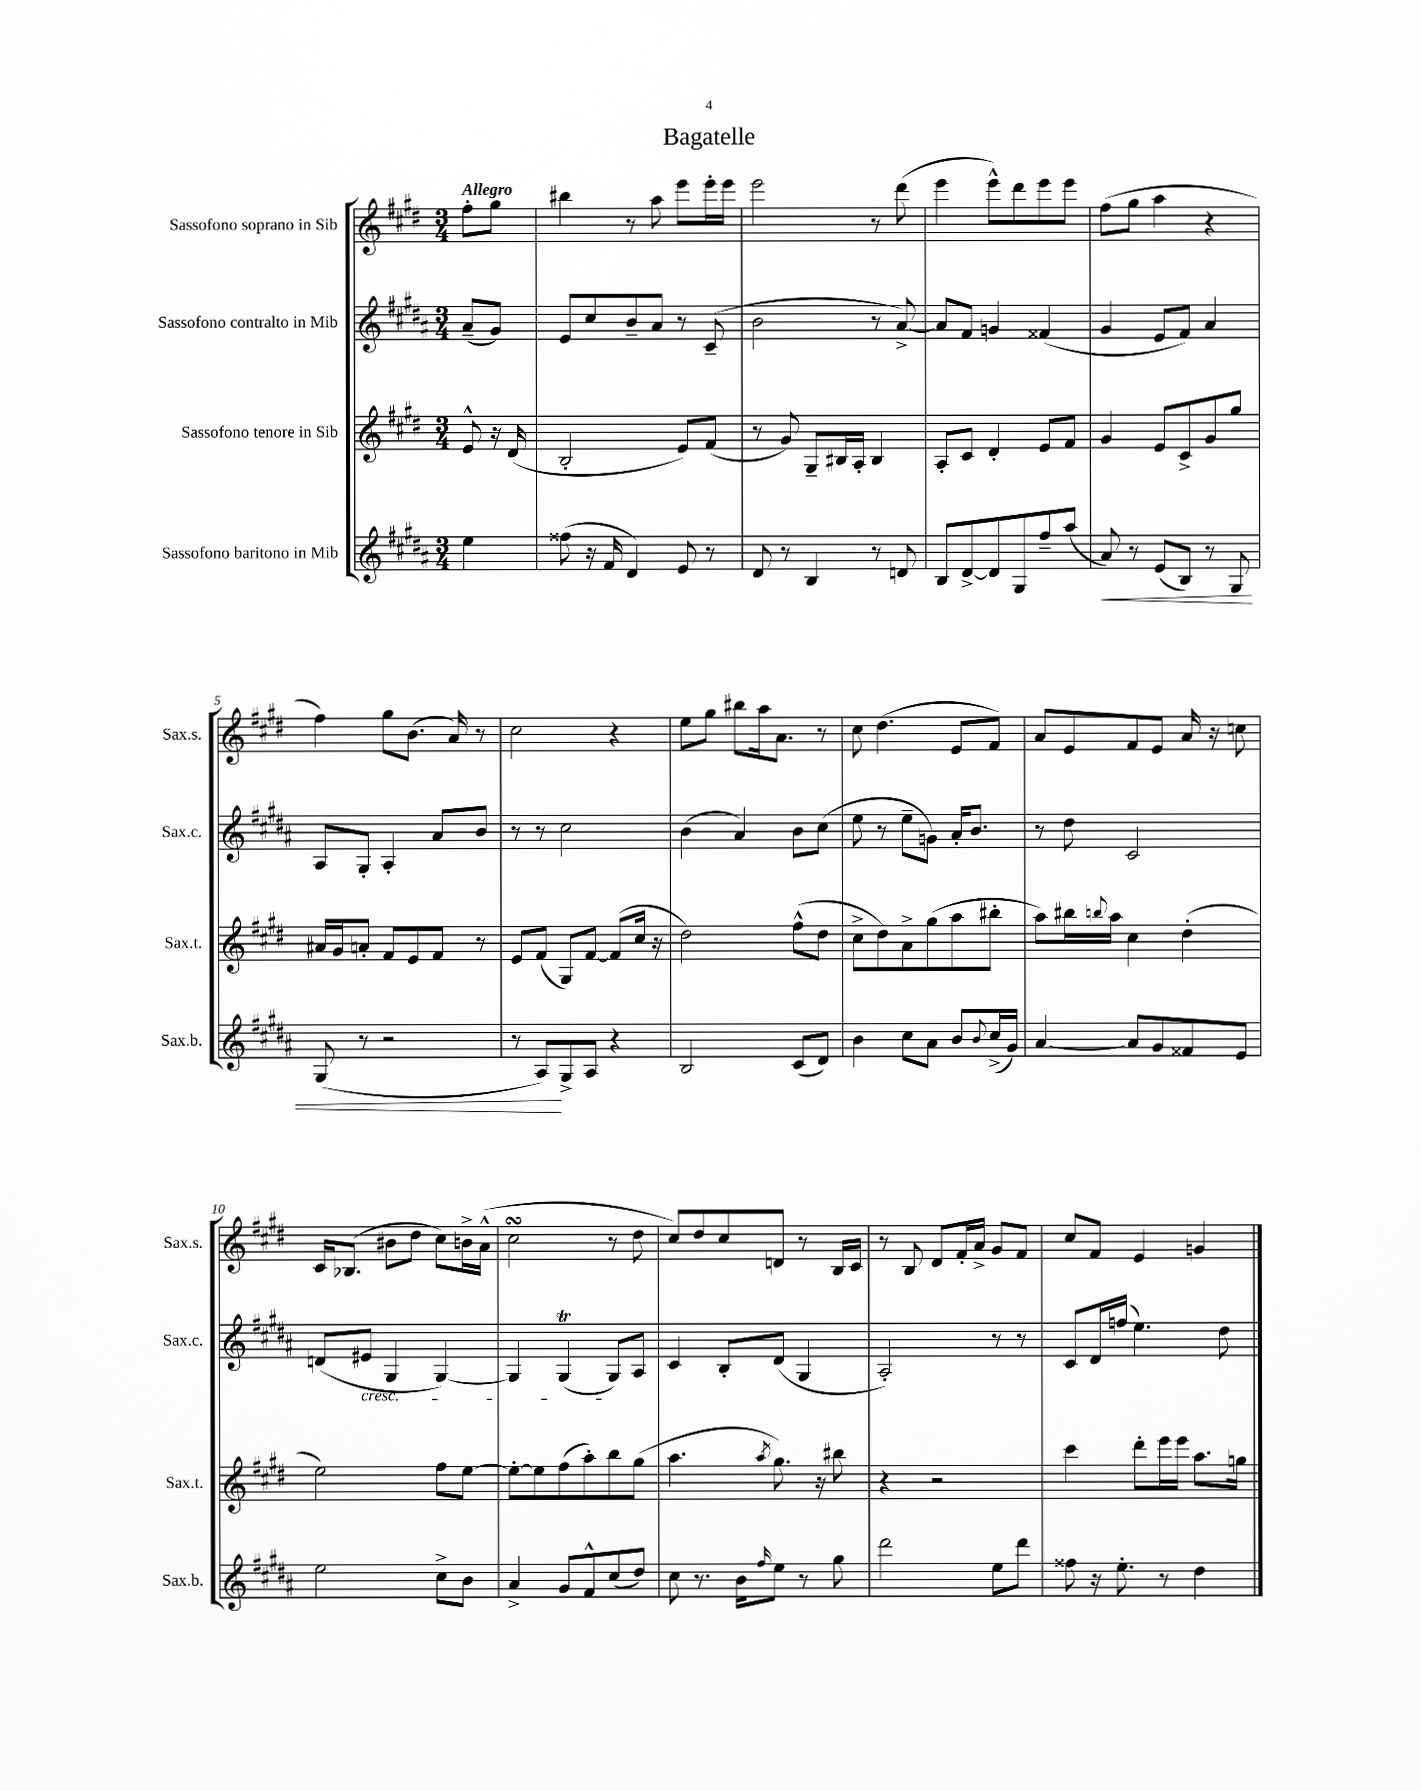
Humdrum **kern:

**kern	**kern	**kern	**kern
*staff4	*staff3	*staff2	*staff1
*clefG2	*clefG2	*clefG2	*clefG2
*k[f#c#g#d#a#]	*k[f#c#g#d#]	*k[f#c#g#d#a#]	*k[f#c#g#d#]
*M3/4	*M3/4	*M3/4	*M3/4
4ee	8e^^	(8a#~	8ff#'
.	16r	8g#)	8gg#
.	(16d#	.	.
=	=	=	=
(8ff##	2B'	8e	4bb#
16r	.	8cc#	.
16f#	.	.	.
4d#)	.	8b~	8r
.	.	8a#	8aa
8e	8e)	8r	8eee
8r	(8f#	(8c#~	16eee'
.	.	.	16eee
=	=	=	=
8d#	8r	2b	2eee
8r	8g#)	.	.
4B	8G#~	.	.
.	16B#	.	.
.	16A'	.	.
8r	4B#	8r	8r
8d	.	[8a#^)	(8ddd#
=	=	=	=
8B	8A'	8a#]	4eee
[8d#^	8c#	8f#	.
8d#]	4d#'	4g	8eee^^)
8G#	.	.	8ddd#
8ff#~	8e	(4f##	8eee
(8aa#	8f#	.	8eee
=	=	=	=
8a#)	4g#	4g#	(8ff#
8r	.	.	8gg#
(8e	8e	8e	4aa
8B)	8c#^	8f#)	.
8r	8g#	4a#	4r
8G#	8gg#	.	.
=	=	=	=
(8G#	16a#	8A#	4ff#)
.	16g#	.	.
8r	8a'	8G#'	.
2r	8f#	4A#'	8gg#
.	8e	.	(8.b
.	8f#	8a#	.
.	.	.	16a)
.	8r	8b	8r
=	=	=	=
8r	8e	8r	2cc#
8A#)	(8f#	8r	.
8G#^	8G#)	2cc#	.
8A#	[8f#	.	.
4r	(8f#]	.	4r
.	16cc#	.	.
.	16r	.	.
=	=	=	=
2B	2dd#)	(4b	8ee
.	.	.	8gg#
.	.	4a#)	8bb#
.	.	.	16aa
.	.	.	8.a
(8c#	(8ff#^^	8b	.
8d#)	8dd#	(8cc#	8r
=	=	=	=
4b	8cc#^	8ee	8cc#
.	8dd#)	8r	(4.dd#
8cc#	8a^	8ee~	.
8a#	(8gg#	8g)	.
8b	8aa	16a#'	8e
.	.	8.b	.
8qqb	.	.	.
(16cc#^	8bb#'	.	8f#)
16g#)	.	.	.
=	=	=	=
[4a#	8aa)	8r	8a
.	16bb#	8dd#	8e
.	8qqbb	.	.
.	16aa	.	.
8a#]	4cc#	2c#	8f#
8g#	.	.	8e
8f##	(4dd#'	.	16a
.	.	.	16r
8e	.	.	8cc
=	=	=	=
2ee	2ee)	(8d	16c#
.	.	.	(8.B-
.	.	8e#	.
.	.	4G#	8b#
.	.	.	8dd#
8cc#^	8ff#	[4G#)	8cc#)
8b	[8ee	.	16b^
.	.	.	(16a^^
=	=	=	=
4a#^	8ee'_	4G#]	2cc#
.	8ee]	.	.
8g#	(8ff#	(4G#	.
8f#^^	8aa')	.	.
(8cc#	8bb	8G#)	8r
8dd#)	(8gg#	8A#	8dd#
=	=	=	=
8cc#	4.aa	4c#	8cc#)
8.r	.	.	8dd#
.	.	8B'	8cc#
16b	.	.	.
16qqff#	8qaa	.	.
8ee	8.gg#)	(8d#	8d
8r	.	4G#	8r
.	16r	.	.
8gg#	8bb#	.	16B
.	.	.	16c#
=	=	=	=
2ddd#	4r	2A#')	8r
.	.	.	8B
.	2r	.	8d#
.	.	.	16f#'
.	.	.	16a^
8ee	.	8r	8g#
8ddd#	.	8r	8f#
=	=	=	=
8ff##	4ccc#	8c#	8cc#
16r	.	16d#	8f#
8.ee'	.	(16ff	.
.	8ddd#'	4.ee)	4e
8r	16eee	.	.
.	16eee	.	.
4dd#	8.aa	.	4g
.	.	8dd#	.
.	16gg	.	.
==	==	==	==
*-	*-	*-	*-
